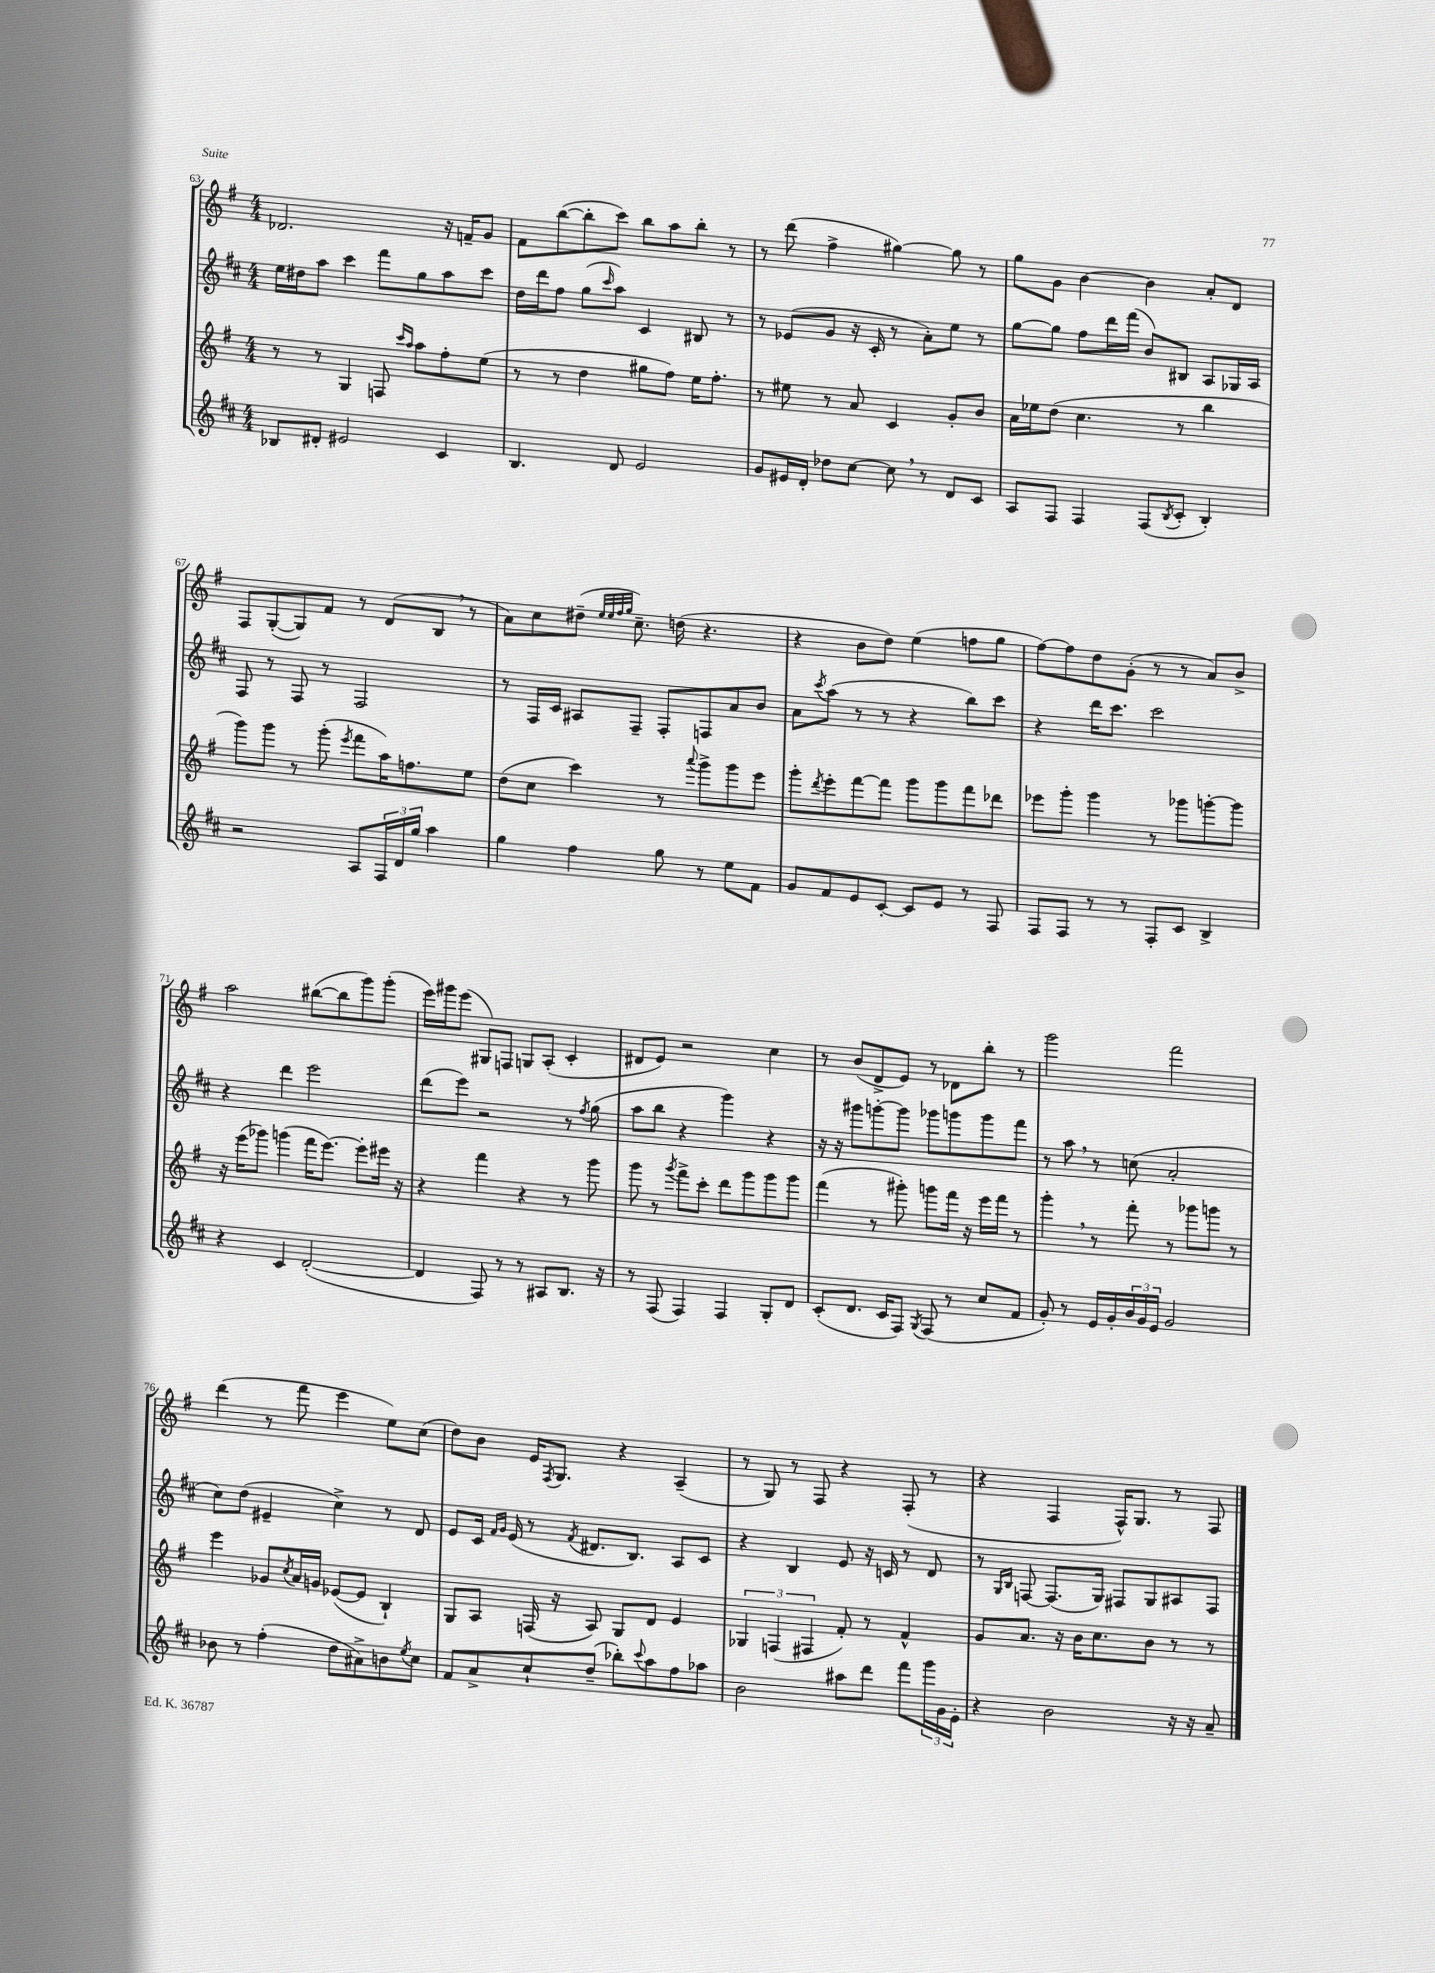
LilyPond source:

<<
\new StaffGroup <<
\new Staff = "s0" {
    \clef treble \key g \major \numericTimeSignature \time 4/4
    des'2. r16 f'16-- g'8 |
    fis'8 b''8~( b''8-. c'''8) b''8 a''8 b''8-. r8 |
    r8 d'''8( fis''4-> gis''4~) gis''8 r8 |
    g''8 g'8 b'4~ b'4 a'8-. d'8 |
    fis8 g8~-.( g8) fis'8 r8 d'8( b8 \breathe r8 |
    a'8) c''8 dis''8--( \grace { e''32 e''32 fis''32 g''32 } c''8.--) d''16( r4. |
    r4 b'8 d''8) e''4( f''8 g''8 |
    fis''8~) fis''8 d''8 g'8-.( r8 r8 a'8) b'8-> |
    a''2 bis''8~( bis''8 g'''8) g'''8-.( |
    e'''16) gis'''16 e'''8( gis8) f8 g8 a8-.( c'4-. |
    dis'8 e'8) r2 c''4 |
    r8 b'8( d'8-> e'8) r8 des'8 b''8-. r8 |
    g'''2 fis'''2 |
    d'''4( r8 fis'''8 e'''4 e''8) c''8( |
    d''8) b'8 e'16 \acciaccatura { fis8 } g8. r4 a4--( |
    r8 g8) r8 fis8 r4 fis8-.( r8 |
    r4 fis4 fis16-^) g8. r8 fis8 \bar "|." |
}
\new Staff = "s1" {
    \clef treble \key d \major \numericTimeSignature \time 4/4
    e''16 dis''16 a''8 cis'''4 fis'''8 g''8 a''8 cis'''8 |
    d''16 d'''16 fis''8 g''8( \grace { cis'''16 } a''8) cis'4 bis8 r8 |
    r8 ees'8( g'8 r16 cis'16-. r8 a'8-.) e''8 r8 |
    g''8~ g''8 fis''8 d'''16 fis'''16( b'8) bis8 a8 ges16 a16 |
    fis8 r8 fis8 r8 fis2 |
    r8 fis16 cis'16 ais8 fis8-- fis8-. f8 a'8 b'8 |
    a'8 \acciaccatura { cis'''8 } a''8( r8 r8 r4 b''8) cis'''8 |
    r4 d'''16 cis'''8. cis'''2 |
    r4 d'''4 e'''2 |
    d'''8( e'''8) r2 r8 \acciaccatura { fis''8 } g''8( |
    a''8 b''8 r4 g'''4) r4 |
    r16 r16 gis'''8 g'''8~-. g'''8 ges'''8 g'''8 g'''8 fis'''8 |
    r8 a''8 \breathe r8 c''8( a'2-. |
    cis''8) d''8( eis'4-- cis''4->) r8 d'8 |
    e'8 cis'16 \grace { fis'16 g'16 } e'16( r8 \acciaccatura { fis'8 } dis'8. b8.) a8 cis'8 |
    r4 b4 e'8 r16 c'16 r8 d'8 |
    r8 \grace { g16 b16 } f8~ f8.( g16) fis8 g8 ais8 fis8 \bar "|." |
}
\new Staff = "s2" {
    \clef treble \key g \major \numericTimeSignature \time 4/4
    r8 r8 g4 f8 \grace { c'''16 a''16 } a''8 fis''8-. e''8( |
    r8 r8 d''4 gis''8 fis''8) e''16 fis''8.-. |
    r8 eis''8 r8 a'8 c'4 g'8-. b'8 |
    a'16 ees''16 d''8( c''4. r8 b''4 |
    g'''8) g'''8 r8 g'''8-.( \acciaccatura { e'''8 } fis'''8 a''16) f''8. e''8 |
    d''8( c''8 c'''4) r8 \appoggiatura { a'''8 } g'''8-> g'''8 e'''8 |
    g'''8-. \acciaccatura { d'''8 } e'''8-. fis'''8~ fis'''8 g'''8 g'''8 fis'''8 des'''8 |
    ees'''8 g'''8-. g'''4 r8 ges'''8 g'''8~-. g'''8 |
    r16 e'''16( ges'''8) g'''4( fis'''16 e'''8.~) e'''8-. eis'''16 r16 |
    r4 fis'''4 r4 r8 g'''8 |
    g'''8 r8 \acciaccatura { g'''8 } fis'''8-> c'''8-. d'''8 g'''8 g'''8 g'''8 |
    fis'''4( r8 gis'''8-.) g'''8 fis'''16 r16 e'''16 fis'''16 r8 |
    g'''4-. \breathe r8 fis'''8-. r8 ges'''8 g'''8 r8 |
    e'''4 ges'8 \acciaccatura { c''8 } a'16 g'16 ees'8~( ees'8 b4-!) |
    g8 a8 f16( r16 a8) g8 d'8 e'4 |
    \tuplet 3/2 { ges4 f4( fis4 } fis'8-.) r8 fis'4-^ |
    g'8 a'8. r16 b'16 c''8. b'8 r8 r8 \bar "|." |
}
\new Staff = "s3" {
    \clef treble \key d \major \numericTimeSignature \time 4/4
    bes8 dis'8-. eis'2 cis'4 |
    b4. d'8 e'2 |
    g'8 eis'16 d'16-. des''8 cis''8~ cis''8 \breathe r8 d'8 cis'8 |
    a8 fis8 fis4 fis8( \acciaccatura { b8 } cis'8-. b4-.) |
    r2 a8 \tuplet 3/2 { fis16 d'16 g''16 } a''4 |
    g''4 fis''4 g''8 r8 e''8 fis'8 |
    g'8 fis'8 e'8 cis'8~-. cis'8 e'8 r8 fis8 |
    fis8 fis8 r8 r8 fis8-. cis'8 b4-> |
    r4 cis'4 d'2~-.( |
    d'4 fis8) r8 r8 ais8 b8. r16 |
    r8 fis8( fis4) fis4 g8-. d'8 |
    cis'8-.( d'8. cis'16 fis8) \acciaccatura { g8 } fis8( r8 cis''8 fis'8 |
    g'8-.) r8 e'16 g'16-. \tuplet 3/2 { b'16 g'16 e'16 } g'2 |
    bes'8 r8 fis''4-.( d''8 ais'8->) b'8 \acciaccatura { e''8 } cis''8 |
    fis'8 a'8-> cis''8-! d''8--( bes''8-.) \appoggiatura { cis'''8 } a''8 fis''8 aes''8 |
    b'2 ais''8 d'''8 fis'''8 \tuplet 3/2 { g'''16 g'16 e'16-. } |
    r4 b'2 r16 r16 a'8-- \bar "|." |
}
>>
>>
\layout { \context { \Score currentBarNumber = #63 } }
